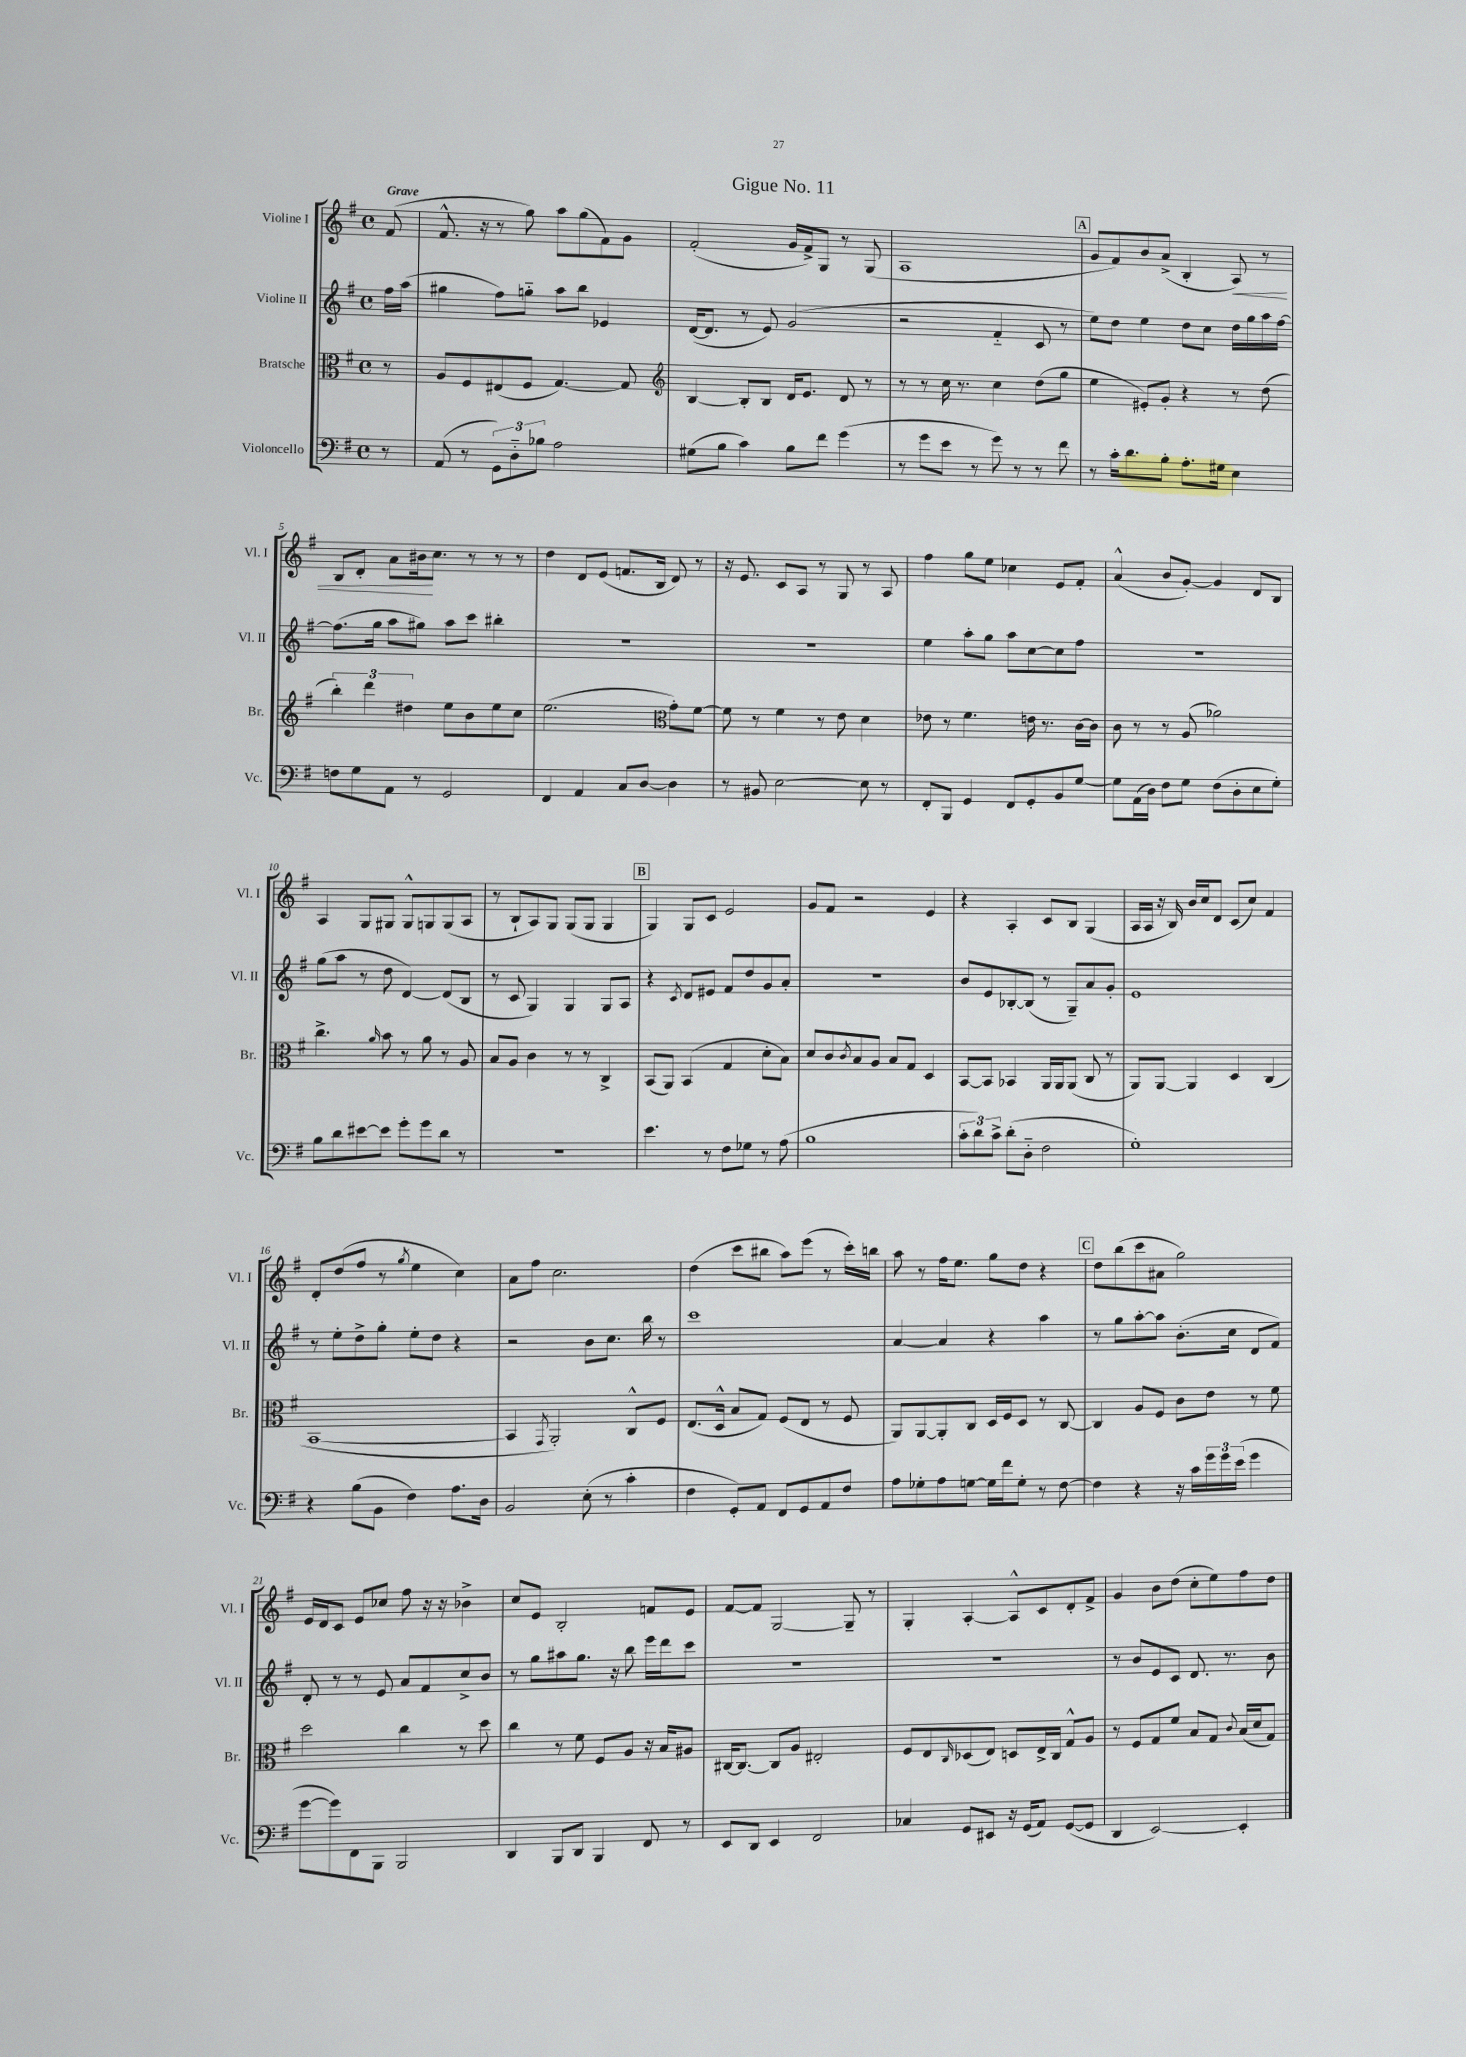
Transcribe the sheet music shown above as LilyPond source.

\header { title = "Gigue No. 11" }
<<
\new StaffGroup <<
\new Staff = "s0" \with { instrumentName = "Violine I" shortInstrumentName = "Vl. I" } {
    \clef treble \key g \major \defaultTimeSignature \time 4/4 \partial 8 \tempo "Grave"
    fis'8( |
    fis'8.-^ r16 r8 g''8) a''8 g''8( fis'8) g'8 |
    fis'2-.( g'16 fis'16->) g8 r8 g8( |
    a1 |
    \mark \markup { \box "A" } g'8 fis'8) b'8 a'8->( b4-. a8\<) r8 |
    b8 d'8-. a'8 bis'16\! c''8. r8 r8 r8 |
    d''4 d'8 e'8( f'8. b16 d'8) r8 |
    r16 e'8. c'8 a8 r8 g8 r8 a8 |
    fis''4 g''8 e''8 ces''4 e'8 fis'8-. |
    a'4-^( b'8 g'8~-.) g'4 d'8 b8 |
    a4 g8 gis8 gis8-^ g8 g8( a8 |
    r8 b8-! a8) g8 g8( g8 g4 |
    \mark \markup { \box "B" } g4) g8 c'8 e'2 |
    g'8 fis'8 r2 e'4 |
    r4 a4-. c'8 b8 g4( |
    a16 a16 r16 b16) b'16 c''16 d'8 c'8( c''8) fis'4 |
    d'8-. d''8( fis''8 r8 \acciaccatura { g''8 } e''4 c''4) |
    a'8 fis''8 c''2. |
    d''4( c'''8 bis''8 a''8) e'''8( r8 c'''16-.) b''16 |
    a''8 r8 fis''16 e''8. g''8 d''8 r4 |
    \mark \markup { \box "C" } d''8 b''8( c'''8 ais'8 g''2) |
    e'16 d'16 c'8 e'8 ces''8 fis''8 r16 r16 bes'4-> |
    c''8 e'8 b2-. f'8 e'8 |
    fis'8~ fis'8 g2~ g8-- r8 |
    g4-. a4~-. a8-^ c'8 d'8-. fis'8-> |
    g'4 b'8 d''8( c''8-. e''8) fis''8 d''8 \bar "|." |
}
\new Staff = "s1" \with { instrumentName = "Violine II" shortInstrumentName = "Vl. II" } {
    \clef treble \key g \major \defaultTimeSignature \time 4/4 \partial 8
    fis''16 a''16( |
    gis''4 fis''8) g''8-_ a''8 b''8 ees'4 |
    d'16~( d'8. r8 e'8) g'2( |
    r2 fis'4-_ c'8 r8 |
    \mark \markup { \box "A" } e''8) d''8 e''4 d''8 c''8 d''16 g''16 a''16 fis''16~ |
    fis''8.( g''16 a''8 gis''8) a''8 c'''8 bis''4-. |
    R1 |
    R1 |
    e''4 a''8-. g''8 a''8 c''8~ c''8 fis''8 |
    R1 |
    g''8( a''8 r8 d''8 d'4~) d'8( b8 |
    r8 c'8 g4) g4 g8 a8 |
    \mark \markup { \box "B" } r4 \acciaccatura { c'8 } d'8 eis'8 fis'8 d''8 g'8 a'8-. |
    R1 |
    b'8 e'8 bes8~-. bes8( r8 g8--) a'8 g'8-. |
    e'1 |
    r8 e''8-. d''8-> g''8-. e''8-. d''8 r4 |
    r2 b'8 c''8. b''16 r8 |
    c'''1 |
    a'4~ a'4 r4 a''4 |
    \mark \markup { \box "C" } r8 g''8 a''8~-. a''8 b'8.-.( c''16 d'8 fis'8) |
    d'8-. r8 r8 e'8 a'8 fis'8 c''8-> b'8 |
    r8 g''8 ais''8 g''8. r16 b''8 e'''16 d'''16 c'''8 |
    R1 |
    r1 |
    r8 b'8 e'8 c'8 d'8. r8. b'8 \bar "|." |
}
\new Staff = "s2" \with { instrumentName = "Bratsche" shortInstrumentName = "Br." } {
    \clef alto \key g \major \defaultTimeSignature \time 4/4 \partial 8
    r8 |
    a8 fis8 eis8( fis8 g4.~) g8 |
    \clef treble b4~ b8-. b8 d'16 e'8. d'8 r8 |
    r8 r8 c''16 r8. c''4 d''8( g''8 |
    \mark \markup { \box "A" } e''4 eis'8-.) g'8-. r4 r8 d''8( |
    \tuplet 3/2 { b''4-.) d'''4 dis''4 } e''8 b'8 e''8 c''8 |
    e''2.( \clef alto g'8-.) fis'8~ |
    fis'8 r8 fis'4 r8 e'8 d'4 |
    ees'8 r8 fis'4. e'16 r8. c'16~ c'16 |
    c'8 r8 r8 a8( aes'2) |
    c''4.-> \grace { a'16 } b'8 r8 a'8 r8 a8 |
    b8 a8 c'4 r8 r8 c4-> |
    \mark \markup { \box "B" } b,8( a,8) b,4( g4 d'8-. b8) |
    d'8 c'8 \acciaccatura { c'8 } b8 a8 b8 g8 d4 |
    b,8~ b,8 bes,4 a,16 a,16 a,8( c8 r8 |
    a,8) a,8~ a,4 d4 c4( |
    b,1~ |
    b,4 \acciaccatura { g,8 } a,2-.) c8-^ fis8 |
    e8.( d16-^ b8 g8) fis8( e8 r8 fis8 |
    a,8) a,8~ a,8-. c8 d16 fis16 d8 r8 c8~ |
    \mark \markup { \box "C" } c4 a8 fis8 c'8 e'8 r8 fis'8 |
    d''2 c''4 r8 d''8 |
    c''4 r8 fis'8 fis8 a8 r16 b16 ais8 |
    cis16~ cis8.~ cis8 a8 eis2-. |
    fis8 e8 \grace { c16 } des8( e8) d8 e16-> c16 g8-^ a8 |
    r8 fis8 g8 fis'8 b8 g8 \appoggiatura { c'8 } b16( d'16 g8) \bar "|." |
}
\new Staff = "s3" \with { instrumentName = "Violoncello" shortInstrumentName = "Vc." } {
    \clef bass \key g \major \defaultTimeSignature \time 4/4 \partial 8
    r8 |
    a,8( r8 \tuplet 3/2 { g,8) d8-_ bes8 } a2 |
    gis8( b8 c'4) b8 fis'8 g'4( |
    r8 g'8 e'8 r8 g'8) r8 r8 fis'8 |
    \mark \markup { \box "A" } r8 c'16-. d'8. b8-. a8.-. gis16 e4 |
    f8 g8 a,8 r8 g,2 |
    fis,4 a,4 c8 d8~ d4 |
    r8 bis,8 e2~ e8 r8 |
    fis,8-. b,,8 g,4 fis,8 g,8-. b,8 g8~ |
    g8 a,16( d16) fis8 g8 fis8( d8-. e8 g8-.) |
    b8 d'8 eis'8~ eis'8 g'8-. g'8 d'8 r8 |
    R1 |
    \mark \markup { \box "B" } e'4. r8 fis8 ges8 r8 a8( |
    b1 |
    \tuplet 3/2 { c'8-. d'8) c'8-> } d'8-.( d8-_ fis2 |
    g1-.) |
    r4 b8( b,8 fis4) a8. d16 |
    b,2 e8-.( r8 c'4-. |
    fis4 g,8-.) a,8 fis,8 g,8 a,8 fis8 |
    a8 ges8-. a8 g8~ g16 fis'16 g8-. r8 fis8~ |
    \mark \markup { \box "C" } fis4 r4 r16 c'16 \tuplet 3/2 { g'16 g'16 e'16( } g'4 |
    g'8~ g'8) fis,8 b,,8 b,,2 |
    d,4 b,,8 d,8 b,,4 fis,8 r8 |
    e,8 d,8 e,4 fis,2 |
    ces4 g,8 eis,8 r16 g,16( a,8) g,8~( g,8 |
    d,4 e,2~) e,4-. \bar "|." |
}
>>
>>
